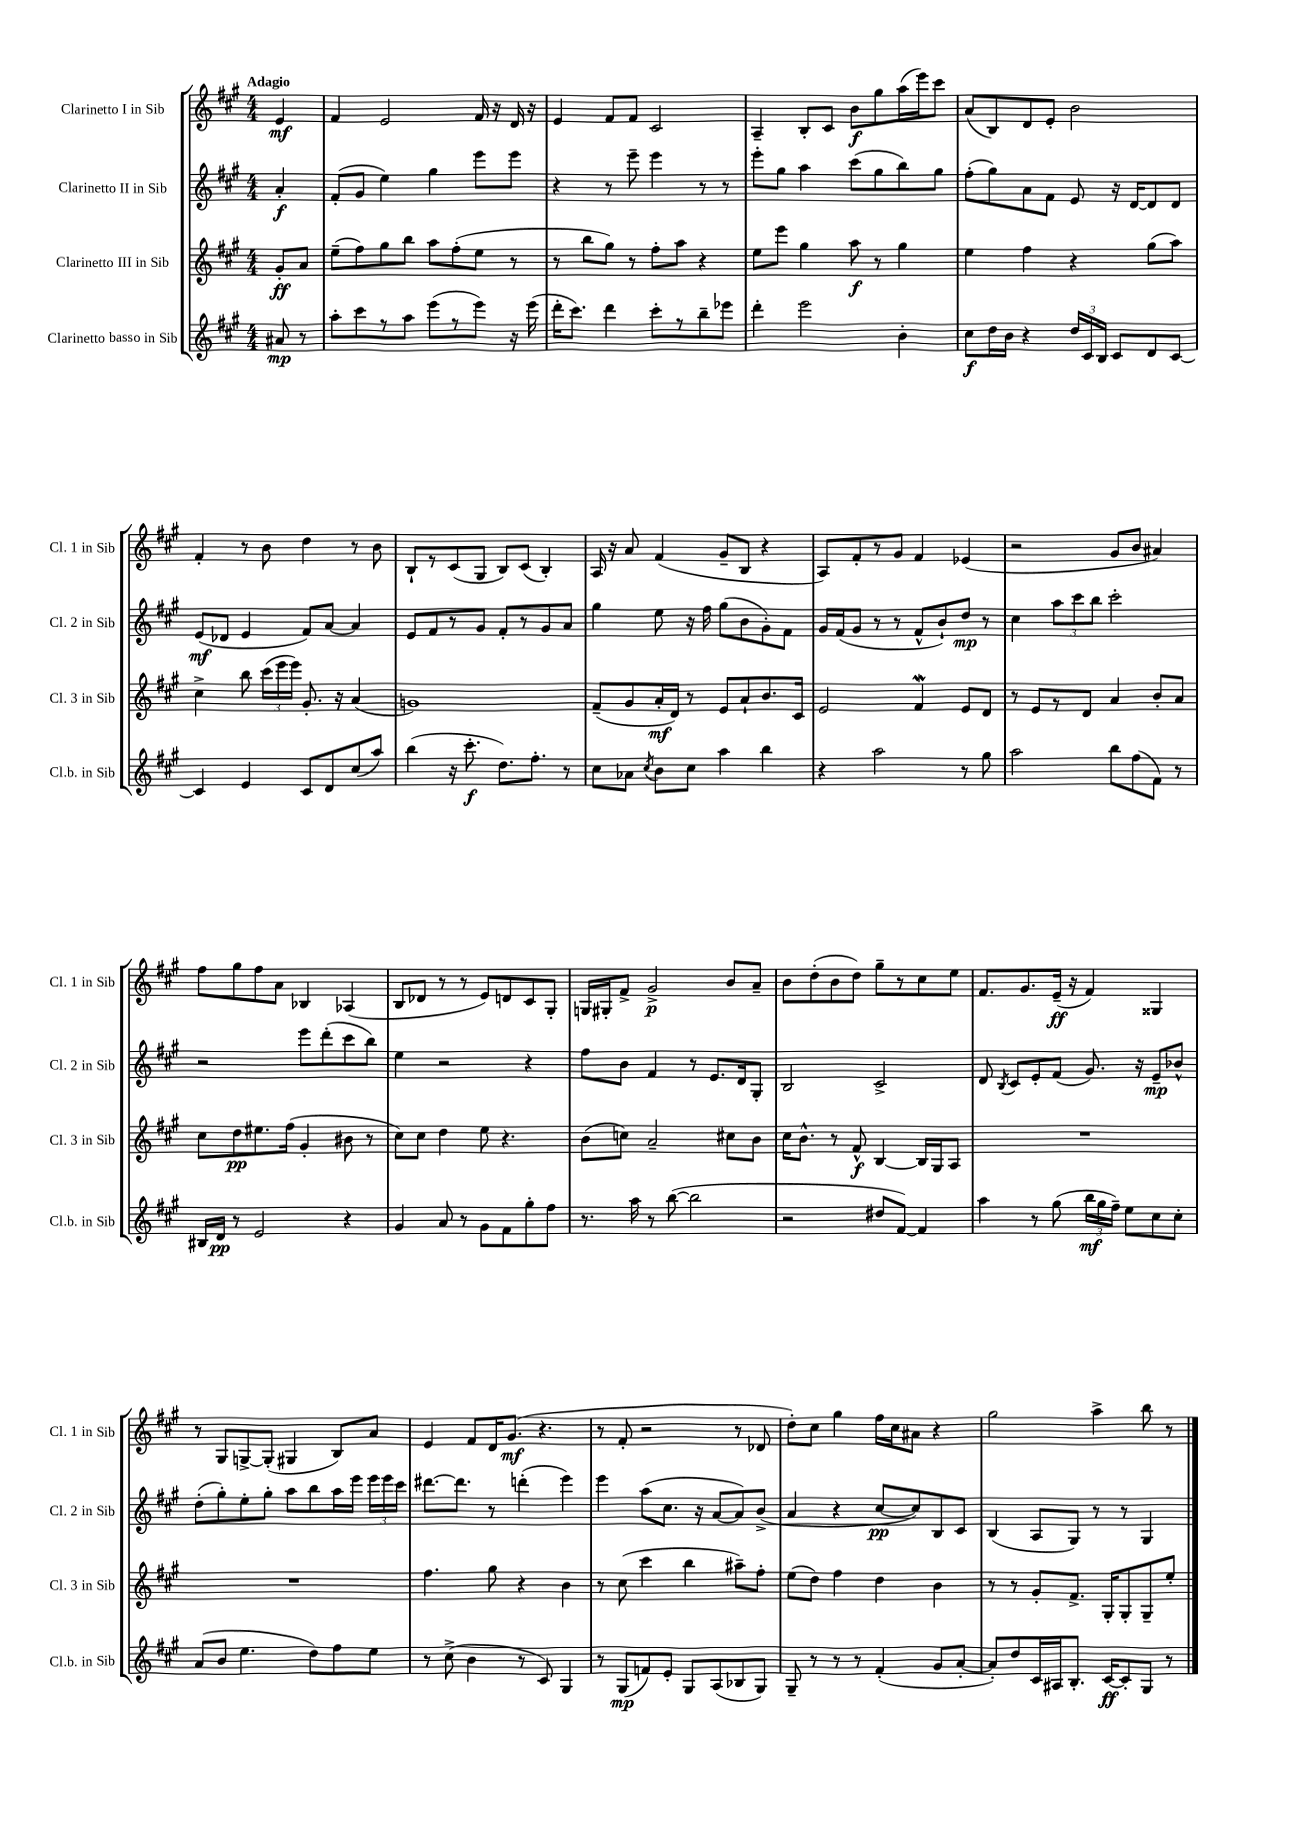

**kern	**dynam	**kern	**dynam	**kern	**dynam	**kern	**dynam
*part4	*part4	*part3	*part3	*part2	*part2	*part1	*part1
*staff4	*staff4	*staff3	*staff3	*staff2	*staff2	*staff1	*staff1
*I"Clarinetto basso in Sib	*	*I"Clarinetto III in Sib	*	*I"Clarinetto II in Sib	*	*I"Clarinetto I in Sib	*
*I'Cl.b. in Sib	*	*I'Cl. 3 in Sib	*	*I'Cl. 2 in Sib	*	*I'Cl. 1 in Sib	*
*clefG2	*	*clefG2	*	*clefG2	*	*clefG2	*
*k[f#c#g#]	*	*k[f#c#g#]	*	*k[f#c#g#]	*	*k[f#c#g#]	*
*M4/4	*	*M4/4	*	*M4/4	*	*M4/4	*
=	=	=	=	=	=	=	=
!	!	!	!	!	!	!LO:TX:a:B:t=Adagio	!
8a#X/	mp	8g#'/L	ff	4a'/	f	4e/	mf
8r	.	8a/J	.	.	.	.	.
=1	=1	=1	=1	=1	=1	=1	=1
8aa'\L	.	(8ee~\L	.	(8f#'/L	.	4f#/	.
8ccc#\	.	8ff#\)	.	8g#/J	.	.	.
8r	.	8gg#\	.	4ee\)	.	2e/	.
8aa\J	.	8bb\J	.	.	.	.	.
(8eee\L	.	8aa\L	.	4gg#\	.	.	.
8r	.	(8ff#'\	.	.	.	.	.
8eee\J)	.	8ee\J	.	8eee\L	.	16f#/	.
.	.	.	.	.	.	16r	.
16r	.	8r	.	8eee\J	.	16d/	.
(16eee\	.	.	.	.	.	16r	.
=2	=2	=2	=2	=2	=2	=2	=2
16ddd'\KL	.	8r	.	4r	.	4e/	.
8.ccc#\J)	.	.	.	.	.	.	.
.	.	8bb\L	.	.	.	.	.
4ddd\	.	8gg#\J)	.	8r	.	8f#/L	.
.	.	8r	.	8eee~\	.	8f#/J	.
8ccc#'\L	.	8ff#'\L	.	4eee\	.	2c#/	.
8r	.	8aa\J	.	.	.	.	.
8bb~\	.	4r	.	8r	.	.	.
8eee-X\J	.	.	.	8r	.	.	.
=3	=3	=3	=3	=3	=3	=3	=3
4ddd'\	.	8ee\L	.	8eee'\L	.	4A~/	.
.	.	8eee\J	.	8gg#\J	.	.	.
2eee\	.	4gg#\	.	4aa\	.	8B'/L	.
.	.	.	.	.	.	8c#/J	.
.	.	8aa\	f	(8ccc#\L	.	8b\L	f
.	.	8r	.	8gg#\	.	8gg#\	.
4b'\	.	4gg#\	.	8bb\)	.	(16aa\L	.
.	.	.	.	.	.	16eee\J)	.
.	.	.	.	8gg#\J	.	8ccc#\J	.
=4	=4	=4	=4	=4	=4	=4	=4
8cc#\L	f	4ee\	.	(8ff#'\L	.	(8a/L	.
16dd\L	.	.	.	8gg#\)	.	8B/)	.
16b\JJ	.	.	.	.	.	.	.
4r	.	4ff#\	.	8a\	.	8d/	.
.	.	.	.	8f#\J	.	8e'/J	.
24dd/LL	.	4r	.	8e/	.	2b\	.
24c#/	.	.	.	.	.	.	.
24B/JJ	.	.	.	.	.	.	.
8c#/L	.	.	.	16r	.	.	.
.	.	.	.	[16d/KL	.	.	.
8d/	.	(8gg#\L	.	8d/]	.	.	.
[8c#/J	.	8aa\J)	.	8d/J	.	.	.
!!LO:LB:g=z
=5	=5	=5	=5	=5	=5	=5	=5
4c#/]	.	4cc#^\	.	(8e/L	mf	4f#'/	.
.	.	.	.	8d-X/J	.	.	.
4e/	.	8bb\	.	4e/	.	8r	.
.	.	(24ccc#\LL	.	.	.	8b\	.
.	.	24eee\	.	.	.	.	.
.	.	24eee\JJ)	.	.	.	.	.
8c#/L	.	8.g#'/	.	8f#/L)	.	4dd\	.
8d/	.	.	.	[8a/J	.	.	.
.	.	16r	.	.	.	.	.
(8cc#/	.	(4a/	.	4a/]	.	8r	.
8aa/J)	.	.	.	.	.	8b\	.
=6	=6	=6	=6	=6	=6	=6	=6
(4bb\	.	1gn)	.	8e/L	.	8B`/L	.
.	.	.	.	8f#/	.	8r	.
16r	.	.	.	8r	.	(8c#/	.
8.ccc#'\	f	.	.	.	.	.	.
.	.	.	.	8g#/J	.	8G#/J	.
8.dd\L)	.	.	.	8f#'/L	.	8B/L)	.
.	.	.	.	8r	.	(8c#/J	.
8.ff#'\J	.	.	.	.	.	.	.
.	.	.	.	8g#/	.	4B'/)	.
8r	.	.	.	8a/J	.	.	.
=7	=7	=7	=7	=7	=7	=7	=7
8cc#\L	.	(8f#~/L	.	4gg#\	.	16A/	.
.	.	.	.	.	.	16r	.
8a-X\J	.	8g#/	.	.	.	8a/	.
8qcc#/	.	.	.	.	.	.	.
8b\L	.	16a'/L	mf	8ee\	.	(4f#/	.
.	.	16d/JJ)	.	.	.	.	.
8cc#\J	.	8r	.	16r	.	.	.
.	.	.	.	16ff#\	.	.	.
4aa\	.	8e/L	.	(8gg#\L	.	8g#~/L	.
.	.	8a`/	.	8b\	.	8B/J	.
4bb\	.	8.b/	.	8g#'\)	.	4r	.
.	.	.	.	8f#\J	.	.	.
.	.	16c#/Jk	.	.	.	.	.
=8	=8	=8	=8	=8	=8	=8	=8
4r	.	2e/	.	16g#/LL	.	8A/L)	.
.	.	.	.	(16f#/J	.	.	.
.	.	.	.	8g#/J	.	8f#'/	.
2aa\	.	.	.	8r	.	8r	.
.	.	.	.	8r	.	8g#/J	.
.	.	4f#W/	.	8f#^^/L	.	4f#/	.
.	.	.	.	8b`/)	.	.	.
8r	.	8e/L	.	8dd/J	mp	(4e-X/	.
8gg#\	.	8d/J	.	8r	.	.	.
=9	=9	=9	=9	=9	=9	=9	=9
2aa\	.	8r	.	4cc#\	.	2r	.
.	.	8e/L	.	.	.	.	.
.	.	8r	.	12aa\L	.	.	.
.	.	.	.	12ccc#\	.	.	.
.	.	8d/J	.	.	.	.	.
.	.	.	.	12bb\J	.	.	.
8bb\L	.	4a/	.	2ccc#'\	.	8g#/L	.
(8ff#\	.	.	.	.	.	8b/J	.
8f#\J)	.	8b'/L	.	.	.	4a#X/)	.
8r	.	8a/J	.	.	.	.	.
!!LO:LB:g=z
=10	=10	=10	=10	=10	=10	=10	=10
16B#X/LL	.	8cc#\L	.	2r	.	8ff#\L	.
16d/JJ	pp	.	.	.	.	.	.
8r	.	8dd\	pp	.	.	8gg#\	.
2e/	.	8.ee#X\	.	.	.	8ff#\	.
.	.	.	.	.	.	8a\J	.
.	.	(16ff#\Jk	.	.	.	.	.
.	.	4g#'/	.	8eee\L	.	4B-X/	.
.	.	.	.	(8ddd'\	.	.	.
4r	.	8b#X\	.	8ccc#\	.	(4A-X/	.
.	.	8r	.	8bb\J)	.	.	.
=11	=11	=11	=11	=11	=11	=11	=11
4g#/	.	8cc#\L)	.	4ee\	.	8B/L	.
.	.	8cc#\J	.	.	.	8d-X/J	.
8a/	.	4dd\	.	2r	.	8r	.
8r	.	.	.	.	.	8r	.
8g#\L	.	8ee\	.	.	.	8e/L)	.
8f#\	.	4.r	.	.	.	8dn/	.
8gg#'\	.	.	.	4r	.	8c#/	.
8ff#\J	.	.	.	.	.	8G#'/J	.
=12	=12	=12	=12	=12	=12	=12	=12
8.r	.	(8b\L	.	8ff#\L	.	16Gn/LL	.
.	.	.	.	.	.	16G#X'/J	.
.	.	8ccn\J)	.	8b\J	.	8f#^/J	.
16aa\	.	.	.	.	.	.	.
8r	.	2a~/	.	4f#/	.	2g#^/	p
([8bb\	.	.	.	.	.	.	.
2bb\]	.	.	.	8r	.	.	.
.	.	.	.	8.e/L	.	.	.
.	.	8cc#X\L	.	.	.	8b/L	.
.	.	.	.	16d/k	.	.	.
.	.	8b\J	.	8G#'/J	.	8a~/J	.
=13	=13	=13	=13	=13	=13	=13	=13
2r	.	16cc#\KL	.	2B/	.	8b\L	.
.	.	8.b^^\J	.	.	.	.	.
.	.	.	.	.	.	(8dd'\	.
.	.	8r	.	.	.	8b\	.
.	.	8f#^^/	f	.	.	8dd\J)	.
8dd#X/L	.	[4B/	.	2c#^/	.	8gg#~\L	.
[8f#/J)	.	.	.	.	.	8r	.
4f#/]	.	16B/LL]	.	.	.	8cc#\	.
.	.	16G#/J	.	.	.	.	.
.	.	8A/J	.	.	.	8ee\J	.
=14	=14	=14	=14	=14	=14	=14	=14
4aa\	.	1r	.	8d/	.	8.f#/L	.
.	.	.	.	8qB/	.	.	.
.	.	.	.	8c#/L	.	.	.
.	.	.	.	.	.	8.g#/	.
8r	.	.	.	8e'/	.	.	.
(8gg#\	.	.	.	(8f#/J	.	(16e~/Jk	ff
.	.	.	.	.	.	16r	.
24bb\LL	mf	.	.	8.g#/)	.	4f#/)	.
24gg#\	.	.	.	.	.	.	.
24ff#~\JJ)	.	.	.	.	.	.	.
8ee\L	.	.	.	.	.	.	.
.	.	.	.	16r	.	.	.
8cc#\	.	.	.	8e~/L	mp	4G##X/	.
8cc#'\J	.	.	.	8b-X^^/J	.	.	.
!!LO:LB:g=z
=15	=15	=15	=15	=15	=15	=15	=15
(8a/L	.	1r	.	(8dd'\L	.	8r	.
8b/J	.	.	.	8gg#'\)	.	8G#/L	.
4.ee\	.	.	.	8ee'\	.	[8Gn^/	.
.	.	.	.	8gg#'\J	.	(8G'/J]	.
.	.	.	.	8aa\L	.	4G#X/	.
8dd\L)	.	.	.	8bb\	.	.	.
8ff#\	.	.	.	16aa\L	.	8B/L)	.
.	.	.	.	16eee\JJ	.	.	.
8ee\J	.	.	.	24eee\LL	.	8a/J	.
.	.	.	.	24eee\	.	.	.
.	.	.	.	24ccc#\JJ	.	.	.
=16	=16	=16	=16	=16	=16	=16	=16
8r	.	4.ff#\	.	[8.ddd#X\L	.	4e/	.
(8cc#^\	.	.	.	.	.	.	.
.	.	.	.	8.ddd#\J]	.	.	.
4b\	.	.	.	.	.	8f#/L	.
.	.	8gg#\	.	8r	.	16d/K	.
.	.	.	.	.	.	(8.g#/J	mf
8r	.	4r	.	(4dddn'\	.	.	.
8c#/)	.	.	.	.	.	4.r	.
4G#/	.	4b\	.	4eee\)	.	.	.
=17	=17	=17	=17	=17	=17	=17	=17
8r	.	8r	.	4eee\	.	8r	.
(8G#/L	mp	(8cc#\	.	.	.	8f#'/	.
8fn/)	.	4ccc#\	.	(8aa\L	.	2r	.
8e'/J	.	.	.	8.cc#\J	.	.	.
8G#/L	.	4bb\	.	.	.	.	.
.	.	.	.	16r	.	.	.
(8A/	.	.	.	[8a/L	.	.	.
8B-X/	.	8aa#X~\L)	.	8a/])	.	8r	.
8G#/J)	.	8ff#'\J	.	(8b^/J	.	8d-X/	.
=18	=18	=18	=18	=18	=18	=18	=18
8G#~/	.	(8ee\L	.	4a/	.	8dd'\L)	.
8r	.	8dd\J)	.	.	.	8cc#\J	.
8r	.	4ff#\	.	4r	.	4gg#\	.
8r	.	.	.	.	.	.	.
(4f#'/	.	4dd\	.	[8cc#/L	pp	16ff#\LL	.
.	.	.	.	.	.	16cc#\J	.
.	.	.	.	8cc#/])	.	8a#X\J	.
8g#/L	.	4b\	.	8B/	.	4r	.
[8a'/J	.	.	.	8c#/J	.	.	.
=19	=19	=19	=19	=19	=19	=19	=19
8a'/L])	.	8r	.	(4B/	.	2gg#\	.
8dd/	.	8r	.	.	.	.	.
16c#/L	.	8g#'/L	.	8A/L	.	.	.
16A#X/J	.	.	.	.	.	.	.
8.B'/J	.	8.f#^/J	.	8G#/J)	.	.	.
.	.	.	.	8r	.	4aa^\	.
[16c#/KL	ff	16G#'/KL	.	.	.	.	.
8c#'/]	.	8G#'/	.	8r	.	.	.
8G#/J	.	8G#~/	.	4G#/	.	8bb\	.
8r	.	8ee'/J	.	.	.	8r	.
==	==	==	==	==	==	==	==
*-	*-	*-	*-	*-	*-	*-	*-
